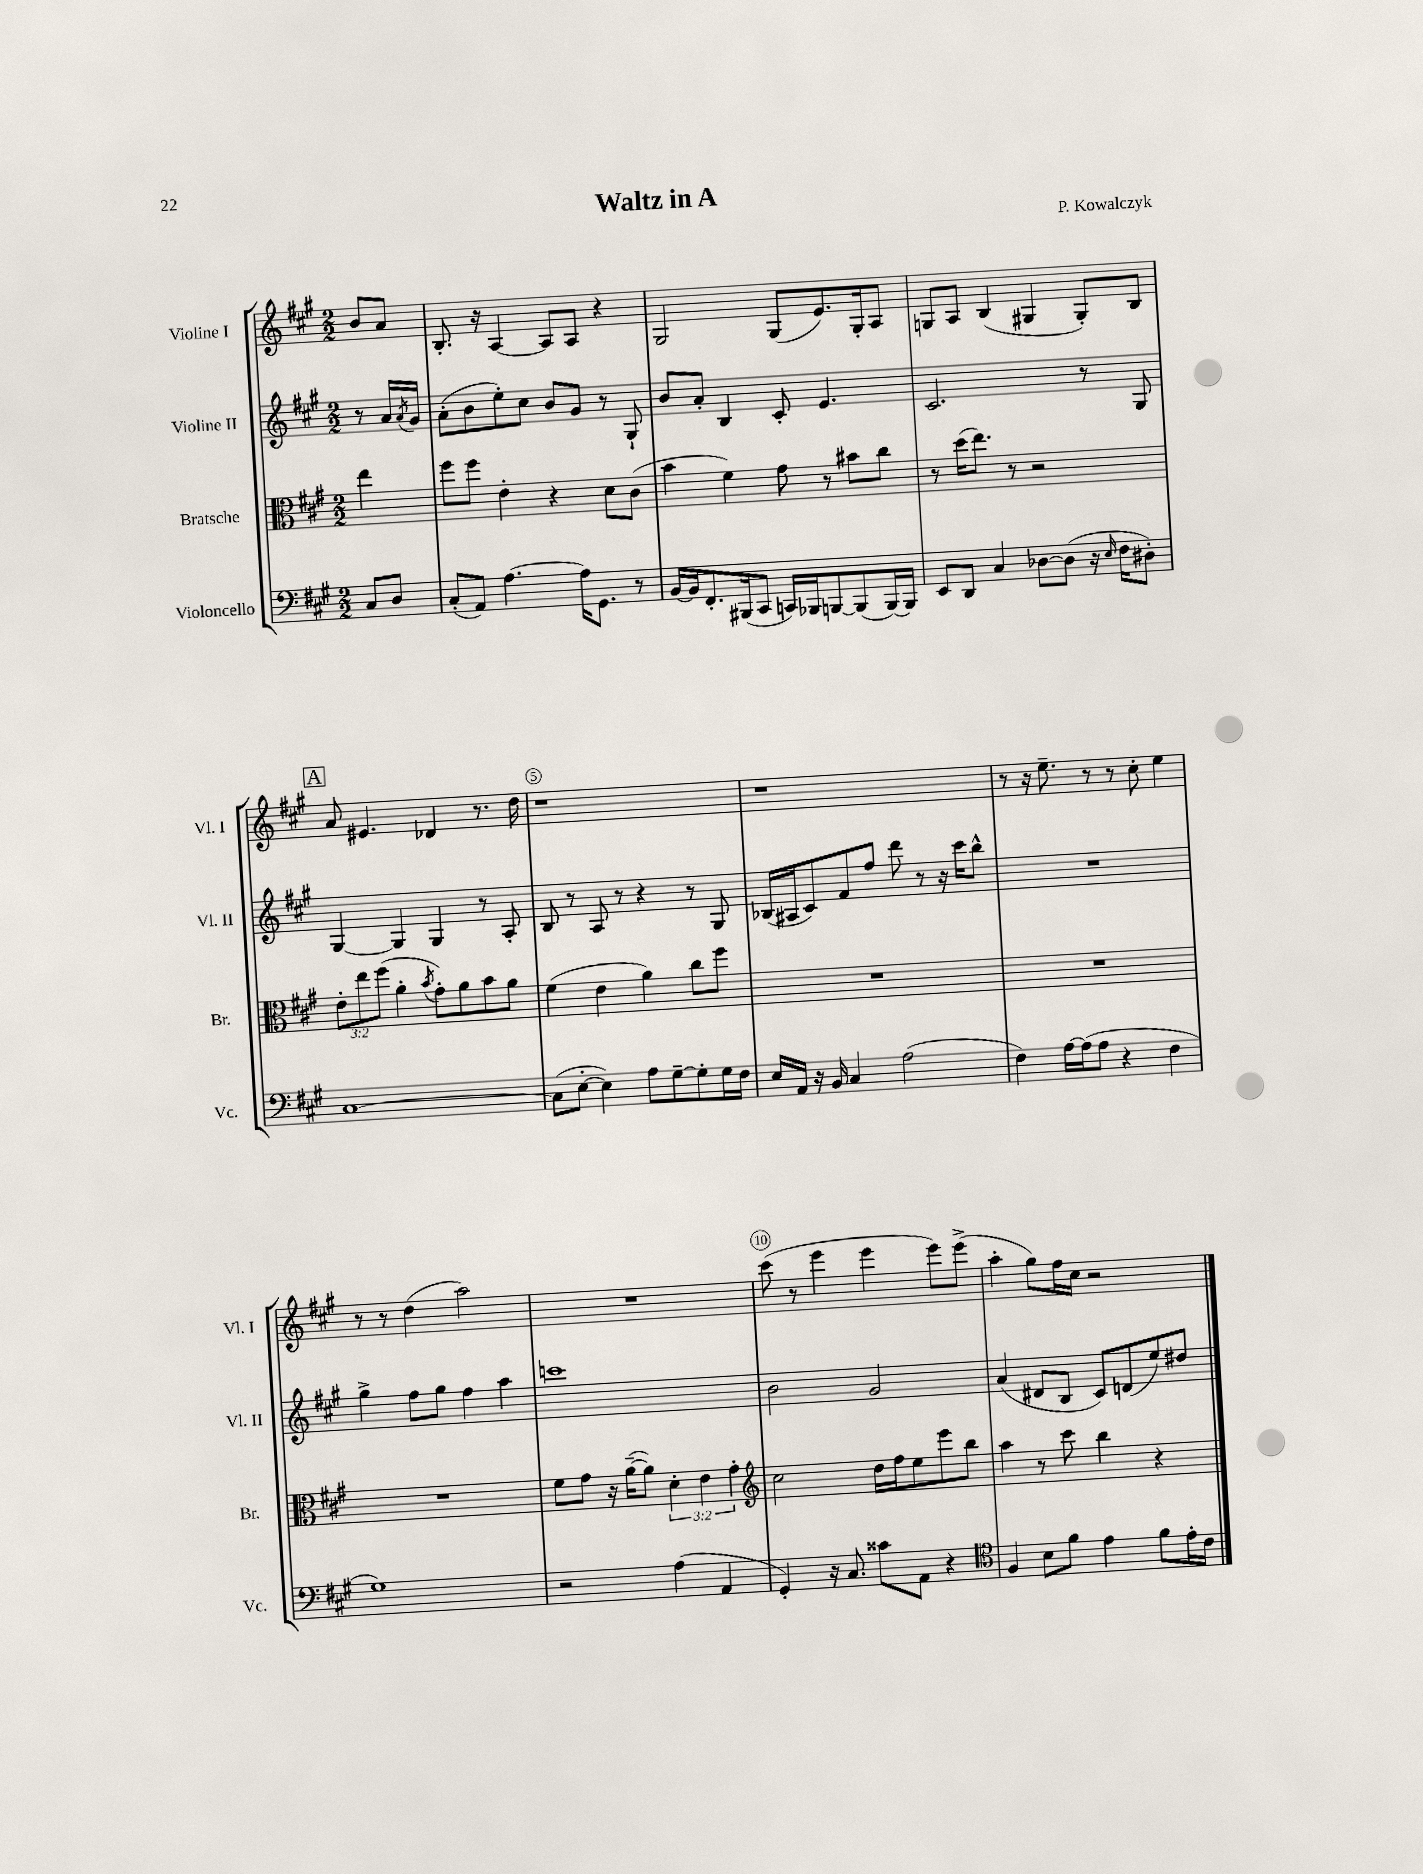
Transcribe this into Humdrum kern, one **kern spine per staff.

**kern	**kern	**kern	**kern
*staff4	*staff3	*staff2	*staff1
*clefF4	*clefC3	*clefG2	*clefG2
*k[f#c#g#]	*k[f#c#g#]	*k[f#c#g#]	*k[f#c#g#]
*M2/2	*M2/2	*M2/2	*M2/2
8C#	4ee	8r	8b
8D	.	16a	8a
.	.	8qa	.
.	.	16g#	.
=	=	=	=
(8C#'	8ff#	(8a'	8.B'
8AA)	8ff#	8b	.
.	.	.	16r
[4.A	4e'	8ee')	[4A
.	.	8cc#	.
.	4r	8b	8A]
16A]	.	8g#	8A
8.GG#	.	.	.
.	8d	8r	4r
8r	(8c#	8G#`	.
=	=	=	=
[16BB	4b	8b	2G#
16BB]	.	.	.
8.FF#'	.	8a'	.
.	4f#)	4B	.
(16BBB#	.	.	.
8CC#	.	.	.
16CC)	8g#	8c#'	(8G#
16BBB-	.	.	.
[8BBB	8r	4.e	8.e)
(8BBB]	8b#	.	.
.	.	.	16G#'
[16BBB)	8cc#	.	8A
16BBB]	.	.	.
=	=	=	=
8EE	8r	2.c#	8G
8DD	(16dd	.	8A
.	8.ee)	.	.
4C#	.	.	(4B
.	8r	.	.
[8D-	2r	.	4G#
(8D-]	.	.	.
16r	.	8r	8G#')
16qqE	.	.	.
16F#	.	.	.
8D#')	.	8G#	8B
=	=	=	=
[1C#	12e'	[4G#	8a
.	12ee	.	.
.	.	.	4.e#
.	(12ff#	.	.
.	4a'	4G#]	.
.	8qb	.	.
.	8g#')	4G#	4d-
.	8a	.	.
.	8b	8r	8.r
.	8a	8A'	.
.	.	.	16dd
=	=	=	=
(8C#]	(4f#	8B	1r
[8E'	.	8r	.
4E])	4e	8A	.
.	.	8r	.
8A	4a)	4r	.
[8G#~	.	.	.
8G#']	8cc#	8r	.
16G#	8ff#	8G#	.
16F#	.	.	.
=	=	=	=
16E	1r	(16B-	1r
16AA	.	16A#	.
16r	.	8c#)	.
16BB	.	.	.
4C#	.	8f#	.
.	.	8ff#	.
(2A	.	8ddd	.
.	.	8r	.
.	.	16r	.
.	.	16ccc#	.
.	.	8bb^^	.
=	=	=	=
4F#)	1r	1r	8r
.	.	.	16r
.	.	.	8.ee~
[16A	.	.	.
(16A]	.	.	.
8A	.	.	8r
4r	.	.	8r
.	.	.	8cc#'
4F#	.	.	4ee
=	=	=	=
1G#)	1r	4gg#^	8r
.	.	.	8r
.	.	8ff#	(4dd
.	.	8gg#	.
.	.	4ff#	2aa)
.	.	4aa	.
=	=	=	=
2r	8f#	1ccc	1r
.	8g#	.	.
.	16r	.	.
.	([16a~	.	.
.	8a])	.	.
(4A	6d'	.	.
.	6e	.	.
4AA	.	.	.
.	6g#'	.	.
=	=	=	=
*	*clefG2	*	*
4GG#')	2cc#	2b	(8ccc#
.	.	.	8r
16r	.	.	4eee
8.C#	.	.	.
8c##	16dd	2g#	4eee
.	16ff#	.	.
8AA	8ee	.	.
4r	8eee	.	8eee)
.	8bb	.	(8eee^
=	=	=	=
*clefC4	*	*	*
4F#	4aa	(4a	4aa'
8B	8r	8d#	8gg#)
8f#	8ccc#	8B	16ff#
.	.	.	16cc#
4e	4bb	8c#)	2r
.	.	(8d	.
8f#	4r	8ee)	.
16e'	.	8dd#	.
16c#	.	.	.
==	==	==	==
*-	*-	*-	*-
